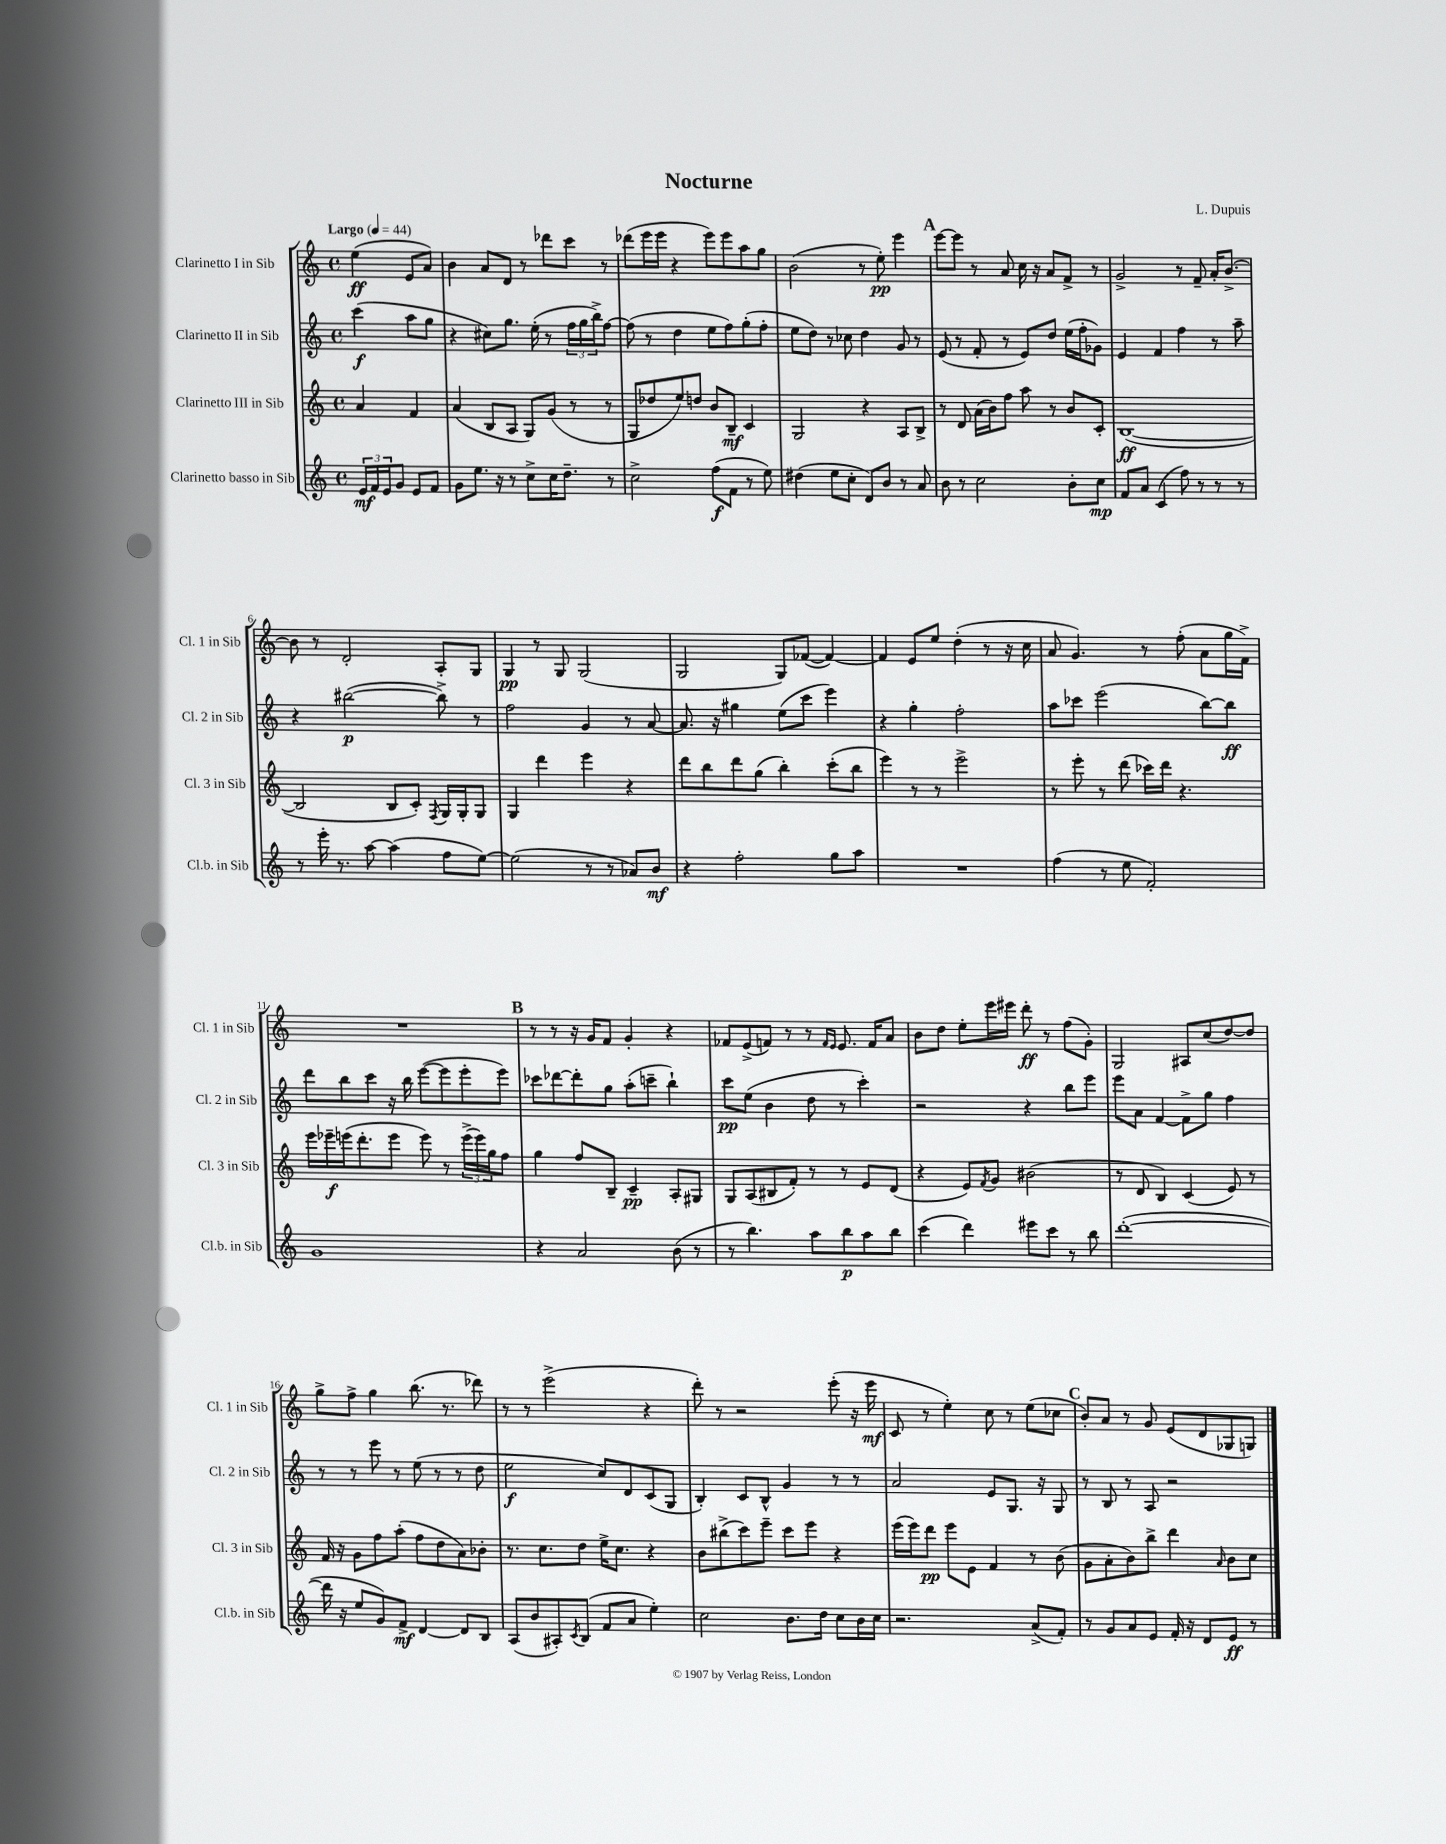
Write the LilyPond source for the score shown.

\header { title = "Nocturne" composer = "L. Dupuis" }
<<
\new StaffGroup <<
\new Staff = "s0" \with { instrumentName = "Clarinetto I in Sib" shortInstrumentName = "Cl. 1 in Sib" } {
    \clef treble \key c \major \defaultTimeSignature \time 4/4 \partial 2 \tempo "Largo" 4 = 44
    e''4\ff( e'8 a'8) |
    b'4 a'8 d'8 r8 des'''8 c'''8 r8 |
    des'''8( e'''16 e'''16 r4 e'''8) e'''8 a''8 g''8 |
    b'2( r8 e''8-.\pp) e'''4 |
    \mark \markup { \bold "A" } e'''8~ e'''8 r8 a'8 c''16 r16 a'8 f'8-> r8 |
    g'2-> r8 f'8-- a'16-. b'8.~-> |
    b'8 r8 d'2-. a8-. g8 |
    g4\pp r8 g8 g2( |
    g2 g8) fes'8~( fes'4~) |
    fes'4 e'8 e''8 d''4-.( r8 r16 c''16 |
    a'8 g'4.) r8 f''8-.( a'8 g''16 f'16->) |
    R1 |
    \mark \markup { \bold "B" } r8 r8 r16 g'16 f'8 g'4-. r4 |
    fes'8 e'8->( f'8) r8 r8 \grace { f'16 e'16 } e'8. f'16 a'8 |
    b'8 d''8 e''8-. e'''16 eis'''16 d'''8-.\ff r8 f''8( g'8-.) |
    g2 ais8 c''8( d''8~) d''8 |
    g''8-> f''8-> g''4 b''8.( r8. des'''8) |
    r8 r8 e'''2->( r4 |
    d'''8-.) r8 r2 e'''8-.( r16 e'''16\mf |
    c'8 r8 e''4-.) c''8 r8 e''8( ces''8 |
    \mark \markup { \bold "C" } b'8-.) a'8 r8 g'8 e'8( d'8 ges8 g8) \bar "|." |
}
\new Staff = "s1" \with { instrumentName = "Clarinetto II in Sib" shortInstrumentName = "Cl. 2 in Sib" } {
    \clef treble \key c \major \defaultTimeSignature \time 4/4 \partial 2
    c'''4\f( a''8 g''8 |
    r4 cis''8) g''8. e''16-.( r8 \tuplet 3/2 { f''16 g''16 b''16->) } f''8~ |
    f''8( r8 d''4 e''8 f''8) g''8-.( f''8-. |
    e''8 d''8) r8 ces''8 d''4 g'8 r8 |
    \mark \markup { \bold "A" } e'8( r8 f'8-. r8 e'8) d''8 e''16( f''16-. ges'8) |
    e'4 f'4 f''4 r8 a''8-- |
    r4 bis''2~\p( bis''8->) r8 |
    f''2 g'4 r8 a'8~ |
    a'8. r16 gis''4 e''8( c'''8 e'''4) |
    r4 g''4-. f''2-. |
    a''8 ces'''8 e'''2( b''8~) b''8\ff |
    d'''8 b''8 c'''8 r16 b''16 e'''8~( e'''8 e'''8-. e'''8) |
    \mark \markup { \bold "B" } ces'''8 des'''8~ des'''8-. g''8 a''8-.( c'''8-- b''4-!) |
    c'''8\pp e''8( b'4 d''8 r8 c'''4-.) |
    r2 r4 b''8 e'''8 |
    e'''8 a'8 f'4~ f'8-> g''8 f''4 |
    r8 r8 e'''8 r8 e''8( r8 r8 d''8 |
    e''2\f c''8) d'8 c'8( g8 |
    b4-.) c'8 b8-^ g'4 r8 r8 |
    a'2 e'8 g8. r16 g8 |
    \mark \markup { \bold "C" } r8 b8 r8 a8 r2 \bar "|." |
}
\new Staff = "s2" \with { instrumentName = "Clarinetto III in Sib" shortInstrumentName = "Cl. 3 in Sib" } {
    \clef treble \key c \major \defaultTimeSignature \time 4/4 \partial 2
    a'4 f'4 |
    a'4( b8 a8 g8) g'8( r8 r8 |
    g8 des''8 e''8) d''8 b'8 b8--\mf c'4 |
    g2 r4 a8 b8-> |
    \mark \markup { \bold "A" } r8 d'8 a'16( b'16) f''8 a''8 r8 b'8 c'8-. |
    b1~\ff( |
    b2 b8 c'8-.) \acciaccatura { f8 } g16 g16-. g8 |
    g4 d'''4 e'''4 r4 |
    d'''8 b''8 d'''8 g''8( b''4-.) c'''8-.( b''8 |
    e'''4) r8 r8 e'''2-> |
    r8 e'''8-. r8 d'''8( ces'''16) d'''16 r4. |
    e'''16 ees'''16--\f e'''16( d'''8.-. e'''8 e'''8) r8 \tuplet 3/2 { e'''16->( e'''16) g''16 } f''8 |
    \mark \markup { \bold "B" } g''4 f''8 b8-- c'4--\pp a8-. gis8 |
    g8 a8( bis8 f'8-.) r8 r8 e'8 d'8( |
    r4 e'8) \acciaccatura { f'8 } g'8 bis'2( |
    r8 d'8 b4) c'4( e'8) r8 |
    f'16 r16 g'8 f''8 a''8-.( f''8 d''8 a'8) bes'8-. |
    r8. c''8. d''8 e''16-> c''8. r4 |
    b'8 bis''8->( c'''8) e'''8-- c'''8 e'''8 r4 |
    e'''16( e'''16) d'''8\pp e'''8 e'8 f'4 r8 b'8( |
    \mark \markup { \bold "C" } g'8 a'8-. b'8) b''8-> d'''4 \grace { a'16 } b'8 c''8 \bar "|." |
}
\new Staff = "s3" \with { instrumentName = "Clarinetto basso in Sib" shortInstrumentName = "Cl.b. in Sib" } {
    \clef treble \key c \major \defaultTimeSignature \time 4/4 \partial 2
    \tuplet 3/2 { e'16\mf f'16 e'16 } g'8 e'8 f'8 |
    g'8 e''8. r16 r8 c''8-> c''16 d''8.-- r8 |
    c''2-> f''8\f( f'8 r8 e''8) |
    dis''4( e''8 c''8-. d'8) b'8 r8 a'8 |
    \mark \markup { \bold "A" } b'8 r8 c''2 b'8-. c''8\mp |
    f'8 a'8 c'4( f''8) r8 r8 r8 |
    r8 e'''16-. r8. a''8~ a''4( f''8 e''8~) |
    e''2( r8 r8 aes'8) b'8\mf |
    r4 f''2-. g''8 a''8 |
    R1 |
    f''4( r8 e''8 f'2-.) |
    g'1 |
    \mark \markup { \bold "B" } r4 a'2 b'8( r8 |
    r8 b''4.) a''8 b''8\p a''8 b''8 |
    c'''4( d'''4) eis'''8 c'''8 r8 b''8 |
    d'''1~-.( |
    d'''16 r16 e''8 g'8) f'8->\mf d'4~ d'8 b8 |
    a8( b'8 ais8-.) \acciaccatura { c'8 } b8( f'8 a'8 e''4-.) |
    c''2 b'8. d''16 c''8 b'16 c''16 |
    r2. a'8->( f'8-.) |
    \mark \markup { \bold "C" } r8 g'8 a'8 e'8 f'16-. r16 d'8 e'8\ff r8 \bar "|." |
}
>>
>>
